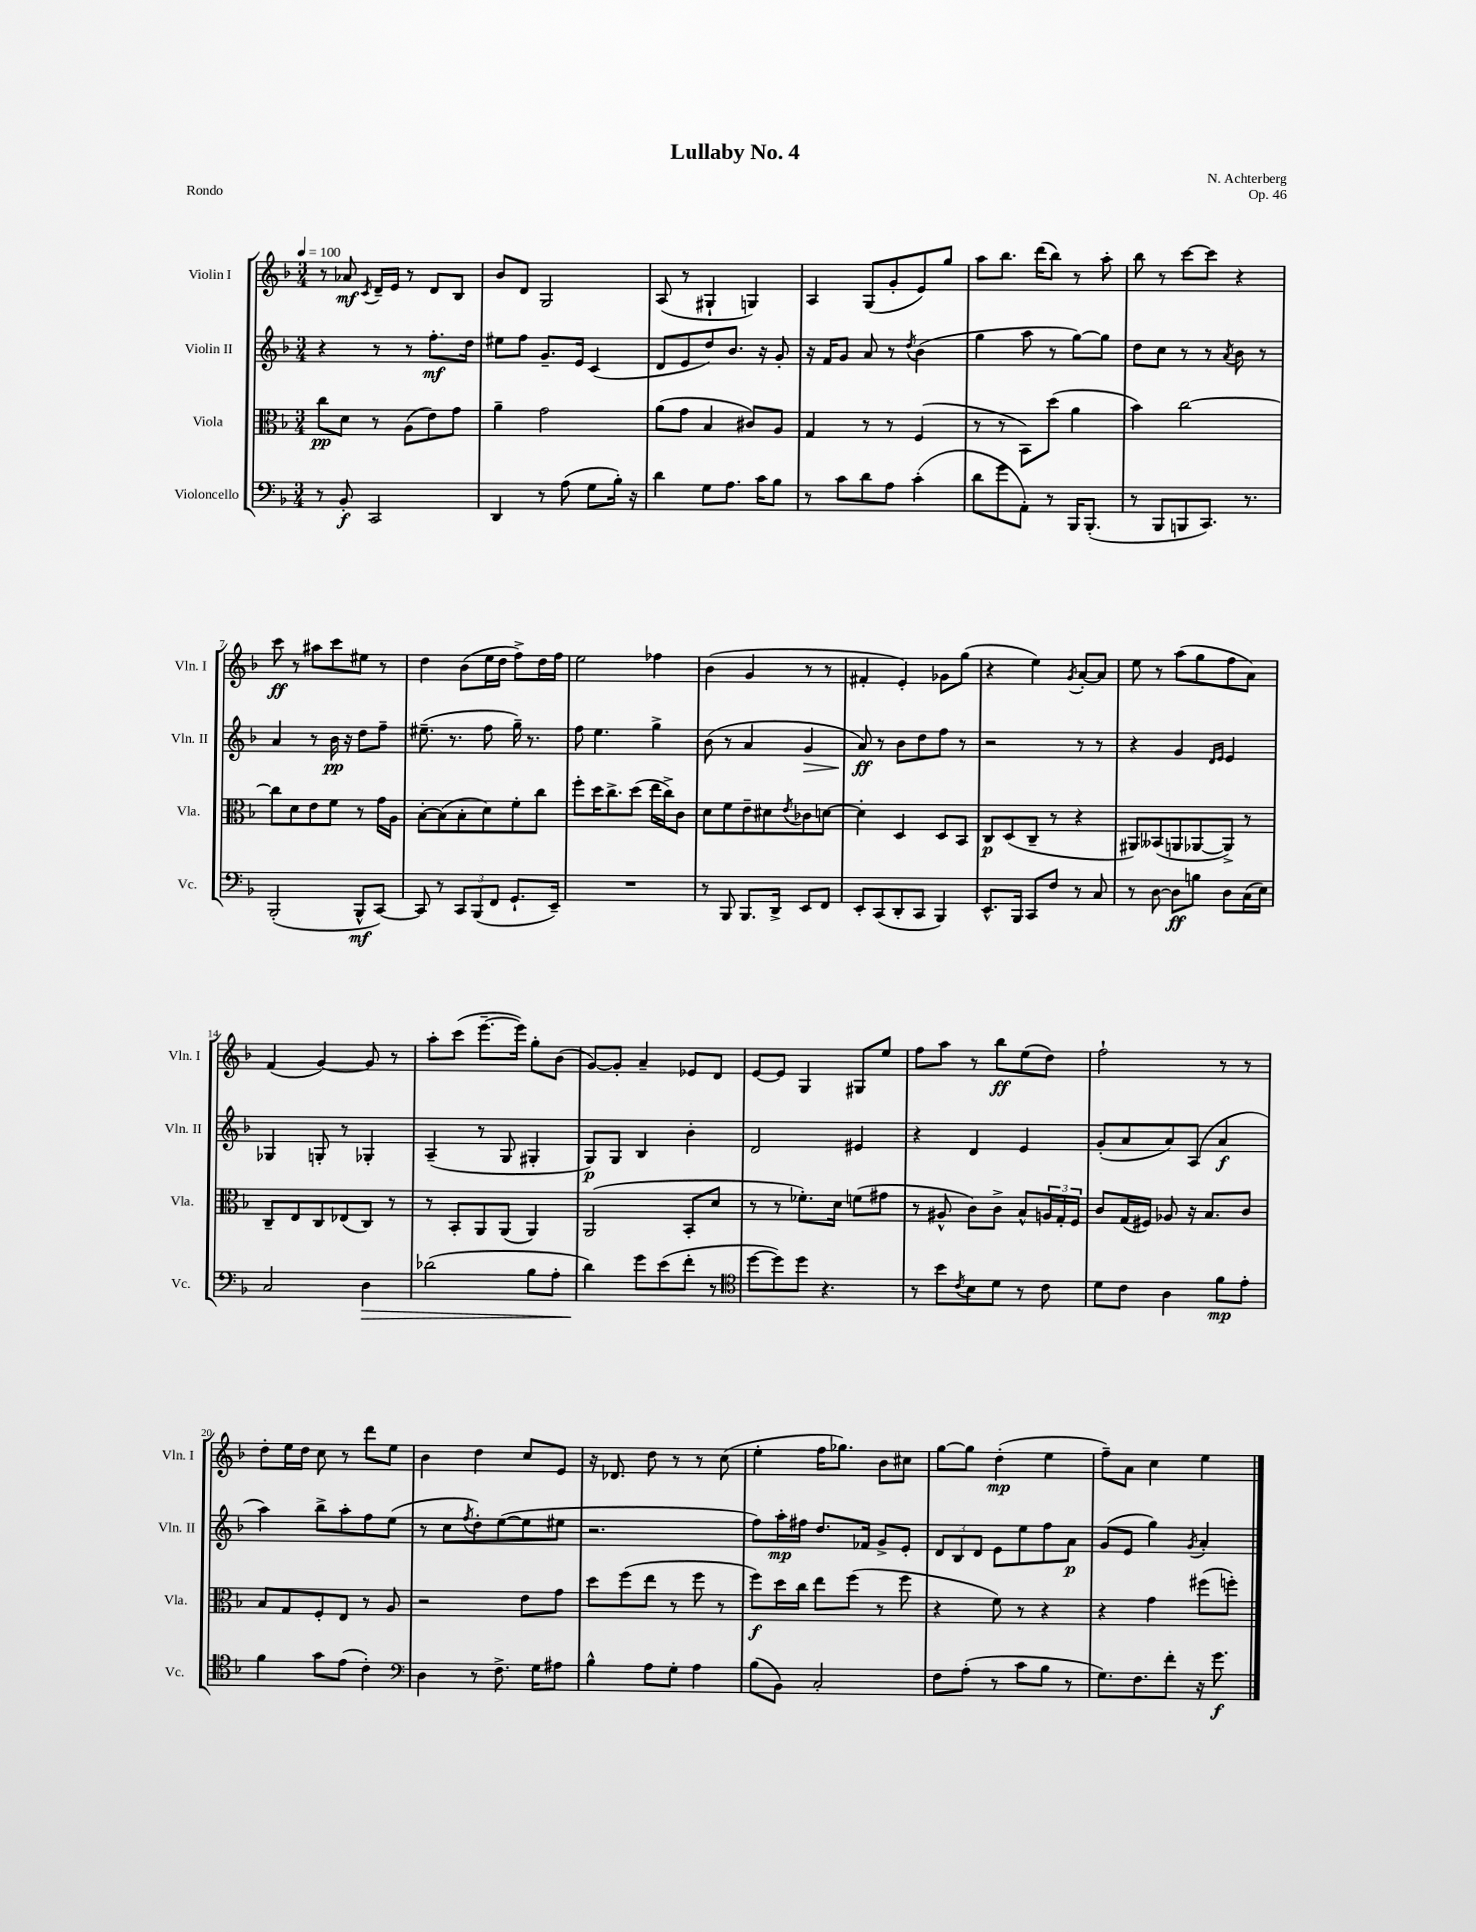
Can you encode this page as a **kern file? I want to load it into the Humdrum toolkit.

**kern	**dynam	**kern	**dynam	**kern	**dynam	**kern	**dynam
*part4	*part4	*part3	*part3	*part2	*part2	*part1	*part1
*staff4	*staff4	*staff3	*staff3	*staff2	*staff2	*staff1	*staff1
*I"Violoncello	*	*I"Viola	*	*I"Violin II	*	*I"Violin I	*
*I'Vc.	*	*I'Vla.	*	*I'Vln. II	*	*I'Vln. I	*
*clefF4	*	*clefC3	*	*clefG2	*	*clefG2	*
*k[b-]	*	*k[b-]	*	*k[b-]	*	*k[b-]	*
*M3/4	*	*M3/4	*	*M3/4	*	*M3/4	*
*MM100	*	*MM100	*	*MM100	*	*MM100	*
=1	=1	=1	=1	=1	=1	=1	=1
8r	.	8cc\L	pp	4r	.	8r	.
8BB-'/	f	8d\J	.	.	.	8a-X/	mf
.	.	.	.	.	.	8qc/	.
2CC/	.	8r	.	8r	.	16d~/LL	.
.	.	.	.	.	.	16e/JJ	.
.	.	(8A\L	.	8r	.	8r	.
.	.	8e\)	.	8.ff'\L	mf	8d/L	.
.	.	8g\J	.	.	.	8B-/J	.
.	.	.	.	16dd\Jk	.	.	.
=2	=2	=2	=2	=2	=2	=2	=2
4DD/	.	4a~\	.	8ee#X\L	.	8b-/L	.
.	.	.	.	8ff\J	.	8d/J	.
8r	.	2g\	.	8.g~/L	.	2G/	.
(8A\	.	.	.	.	.	.	.
.	.	.	.	16e/Jk	.	.	.
8G\L	.	.	.	(4c/	.	.	.
16B-'\Jk)	.	.	.	.	.	.	.
16r	.	.	.	.	.	.	.
=3	=3	=3	=3	=3	=3	=3	=3
4d\	.	(8a\L	.	8d/L	.	(8A/	.
.	.	8g\J	.	8e/	.	8r	.
8G\L	.	4B-/	.	8dd/)	.	4G#X`/	.
8.A\J	.	.	.	8.b-/J	.	.	.
.	.	8c#X/L)	.	.	.	4Gn/)	.
16c\KL	.	.	.	16r	.	.	.
8B-\J	.	8A/J	.	8g'/	.	.	.
=4	=4	=4	=4	=4	=4	=4	=4
8r	.	4G/	.	16r	.	4A/	.
.	.	.	.	16f/KL	.	.	.
8c\L	.	.	.	8g/J	.	.	.
8d\	.	8r	.	8a/	.	(8G/L	.
8A\J	.	8r	.	8r	.	8g'/	.
.	.	.	.	8qdd/	.	.	.
(4c'\	.	(4F/	.	(4b-\	.	8e/)	.
.	.	.	.	.	.	8gg/J	.
=5	=5	=5	=5	=5	=5	=5	=5
8d\L	.	8r	.	4gg\	.	8aa\L	.
8g\	.	8r	.	.	.	8.bb-\J	.
8AA'\J)	.	8BB-\L)	.	8aa\	.	.	.
.	.	.	.	.	.	(16ddd\KL	.
8r	.	(8dd\J	.	8r	.	8bb-\J)	.
16BBB-/KL	.	4a\	.	[8gg\L)	.	8r	.
(8.BBB-'/J	.	.	.	.	.	.	.
.	.	.	.	8gg\J]	.	8aa'\	.
=6	=6	=6	=6	=6	=6	=6	=6
8r	.	4b-\)	.	8dd\L	.	8bb-\	.
8BBB-/L	.	.	.	8cc\J	.	8r	.
8BBBn/	.	[2cc\	.	8r	.	[8ccc\L	.
8.CC/J)	.	.	.	8r	.	8ccc\J]	.
.	.	.	.	8qa/	.	.	.
.	.	.	.	8b-\	.	4r	.
8.r	.	.	.	.	.	.	.
.	.	.	.	8r	.	.	.
!!LO:LB:g=z
=7	=7	=7	=7	=7	=7	=7	=7
(2BBB-'/	.	8cc\L]	.	4a/	.	8ccc\	ff
.	.	8d\	.	.	.	8r	.
.	.	8e\	.	8r	.	8aa#X\L	.
.	.	8f\J	.	16b-\	pp	8ccc\	.
.	.	.	.	16r	.	.	.
8BBB-^^/L	mf	8r	.	8dd\L	.	8ee#X\J	.
[8CC/J)	.	16g\LL	.	8ff~\J	.	8r	.
.	.	16A\JJ	.	.	.	.	.
=8	=8	=8	=8	=8	=8	=8	=8
8CC/]	.	[8B-'\L	.	(8.ee#X~\	.	4dd\	.
8r	.	(8B-\]	.	.	.	.	.
.	.	.	.	8.r	.	.	.
12CC/L	.	8B-'\	.	.	.	(8b-\L	.
(12BBB-/	.	.	.	.	.	.	.
.	.	8d\)	.	8ff\	.	16ee\L	.
12FF/J	.	.	.	.	.	.	.
.	.	.	.	.	.	16dd\JJ	.
8.GG`/L	.	8f'\	.	16gg~\)	.	8ff^\L)	.
.	.	.	.	8.r	.	.	.
.	.	8cc\J	.	.	.	16dd\L	.
16EE~/Jk)	.	.	.	.	.	16ff\JJ	.
=9	=9	=9	=9	=9	=9	=9	=9
2.r	.	8ff'\L	.	8ff\	.	2ee\	.
.	.	16dd\K	.	4.ee\	.	.	.
.	.	8.cc^\	.	.	.	.	.
.	.	(8dd\J	.	.	.	.	.
.	.	16ee\LL	.	4gg^\	.	4ff-X\	.
.	.	16cc^\J)	.	.	.	.	.
.	.	8c\J	.	.	.	.	.
=10	=10	=10	=10	=10	=10	=10	=10
8r	.	8d\L	.	(8b-\	.	(4b-\	.
8BBB-/	.	8f\	.	8r	.	.	.
8.BBB-/L	.	8e~\	.	4a/	.	4g/	.
.	.	8d#X\	.	.	.	.	.
16DD^/Jk	.	.	.	.	.	.	.
.	.	8qe/	.	.	.	.	.
!	!	!	!	!	!LO:HP:b	!	!
8EE/L	.	8c-X\	.	4g/	>	8r	.
8FF/J	.	[8dn\J	.	.	.	8r	.
=11	=11	=11	=11	=11	=11	=11	=11
8EE'/L	.	4d'\]	.	8a/)	ff	4f#X'/	.
(8CC/	.	.	.	8r	]	.	.
8DD'/	.	4D/	.	8b-\L	.	4e'/)	.
8CC/J	.	.	.	8dd\	.	.	.
4BBB-/)	.	8D/L	.	8ff\J	.	8g-X\L	.
.	.	8BB-/J	.	8r	.	(8gg\J	.
=12	=12	=12	=12	=12	=12	=12	=12
8.EE^^/L	.	8C/L	p	2r	.	4r	.
.	.	(8D/	.	.	.	.	.
16BBB-/Jk	.	.	.	.	.	.	.
8CC/L	.	8C~/J	.	.	.	4ee\)	.
8F/J	.	8r	.	.	.	.	.
.	.	.	.	.	.	8qg/	.
8r	.	4r	.	8r	.	[8a'/L	.
8C/	.	.	.	8r	.	8a/J]	.
=13	=13	=13	=13	=13	=13	=13	=13
8r	.	8AA#X/L)	.	4r	.	8ee\	.
[8D\	.	(8BB--X/	.	.	.	8r	.
8D\L]	ff	8AAn/	.	4g/	.	(8aa\L	.
8Bn\J	.	[8AA-X/	.	.	.	8gg\	.
.	.	.	.	16qqd/LL	.	.	.
.	.	.	.	16qqe/JJ	.	.	.
8D\L	.	8AA-^/J])	.	4e/	.	8ff\	.
(16C\L	.	8r	.	.	.	8a\J)	.
16E\JJ)	.	.	.	.	.	.	.
!!LO:LB:g=z
=14	=14	=14	=14	=14	=14	=14	=14
2C/	.	8C~/L	.	4G-X/	.	(4f/	.
.	.	8E/	.	.	.	.	.
.	.	8C/	.	8Gn'/	.	[4g/)	.
.	.	(8E-X/	.	8r	.	.	.
!	!LO:HP:b	!	!	!	!	!	!
4D\	>	8C/J)	.	4G-X'/	.	8g/]	.
.	.	8r	.	.	.	8r	.
=15	=15	=15	=15	=15	=15	=15	=15
(2d-X\	.	8r	.	(4A~/	.	8aa'\L	.
.	.	8BB-'/L	.	.	.	(8ccc\J	.
.	.	8AA/	.	8r	.	[8.eee~\L	.
.	.	(8AA/J	.	8G/	.	.	.
.	.	.	.	.	.	16eee\Jk])	.
8B-\L	.	4AA/)	.	4G#X'/	.	8gg'\L	.
8A'\J	.	.	.	.	.	(8b-\J	.
=16	=16	=16	=16	=16	=16	=16	=16
4d\)	.	(2AA/	.	8G/L)	p	[8g/L)	.
.	.	.	.	8G/J	.	8g'/J]	.
8g\L	]	.	.	4B-/	.	4a~/	.
(8e\	.	.	.	.	.	.	.
8f'\J	.	8BB-'/L	.	4b-'\	.	8e-X/L	.
8r	.	8d/J	.	.	.	8d/J	.
=17	=17	=17	=17	=17	=17	=17	=17
*clefC4	*	*	*	*	*	*	*
[8dd\L	.	8r	.	2d/	.	[8e/L	.
8dd\])	.	8r	.	.	.	8e/J]	.
8dd\J	.	8.f-X'\L)	.	.	.	4G/	.
4.r	.	.	.	.	.	.	.
.	.	16d\Jk	.	.	.	.	.
.	.	(8fn\L	.	4e#X/	.	8G#X/L	.
.	.	8g#X\J	.	.	.	8ee/J	.
=18	=18	=18	=18	=18	=18	=18	=18
8r	.	8r	.	4r	.	8ff\L	.
8b-\L	.	8A#X^^/	.	.	.	8aa\J	.
8qc/	.	.	.	.	.	.	.
8B-\	.	8c\L)	.	4d/	.	8r	.
8d\J	.	8c^\J	.	.	.	8bb-\L	ff
8r	.	8B-^^/L	.	4e/	.	(8ee\	.
8c\	.	24An/L	.	.	.	8dd\J)	.
.	.	24G'/	.	.	.	.	.
.	.	24F/JJ	.	.	.	.	.
=19	=19	=19	=19	=19	=19	=19	=19
8d\L	.	8c/L	.	(8g'/L	.	2ff`\	.
8c\J	.	(16G/L	.	8a/	.	.	.
.	.	16F#X/JJ)	.	.	.	.	.
4A\	.	8A-X/	.	8a/)	.	.	.
.	.	16r	.	(8A/J	.	.	.
.	.	8.B-/L	.	.	.	.	.
8f\L	mp	.	.	4a/	f	8r	.
8e'\J	.	8c/J	.	.	.	8r	.
!!LO:LB:g=z
=20	=20	=20	=20	=20	=20	=20	=20
4f\	.	8B-/L	.	4aa\)	.	8dd'\L	.
.	.	8G/	.	.	.	16ee\L	.
.	.	.	.	.	.	16dd\JJ	.
8g\L	.	8F'/	.	8bb-^\L	.	8cc\	.
(8e\J	.	8E/J	.	8aa'\	.	8r	.
4c'\)	.	8r	.	8ff\	.	8ddd\L	.
.	.	8A/	.	(8ee\J	.	8ee\J	.
=21	=21	=21	=21	=21	=21	=21	=21
*clefF4	*	*	*	*	*	*	*
4D\	.	2r	.	8r	.	4b-\	.
.	.	.	.	8cc\L	.	.	.
.	.	.	.	8qff/	.	.	.
8r	.	.	.	8dd'\)	.	4dd\	.
8.F^\	.	.	.	([8ee\	.	.	.
.	.	8e\L	.	8ee\]	.	8cc/L	.
16G\KL	.	.	.	.	.	.	.
8A#X\J	.	8g\J	.	8ee#X\J	.	8e/J	.
=22	=22	=22	=22	=22	=22	=22	=22
4B-^^\	.	8dd\L	.	2.r	.	16r	.
.	.	.	.	.	.	8.d-X/	.
.	.	(8ff\	.	.	.	.	.
8A\L	.	8ee\J	.	.	.	8dd\	.
8G'\J	.	8r	.	.	.	8r	.
4A\	.	8ff\	.	.	.	8r	.
.	.	8r	.	.	.	(8cc\	.
=23	=23	=23	=23	=23	=23	=23	=23
(8B-\L	.	8ff\L)	f	8ff\L)	.	4ee'\	.
8BB-\J)	.	16dd\L	.	16aa'\L	mp	.	.
.	.	16cc\JJ	.	16ff#X\JJ	.	.	.
2C'/	.	8ee\L	.	8.dd/L	.	16ff\KL	.
.	.	.	.	.	.	8.gg-X\J)	.
.	.	(8ff\J	.	.	.	.	.
.	.	.	.	16f-X/Jk	.	.	.
.	.	8r	.	8g^/L	.	8b-\L	.
.	.	8ff\	.	8e'/J	.	8cc#X\J	.
=24	=24	=24	=24	=24	=24	=24	=24
8F\L	.	4r	.	12d/L	.	[8gg\L	.
.	.	.	.	12B-/	.	.	.
(8A'\J	.	.	.	.	.	8gg\J]	.
.	.	.	.	12d/J	.	.	.
8r	.	8f\)	.	8e\L	.	(4dd'\	mp
8c\L	.	8r	.	8ee\	.	.	.
8B-\J	.	4r	.	8ff\	.	4ee\	.
8r	.	.	.	8a\J	p	.	.
=25	=25	=25	=25	=25	=25	=25	=25
8.G\L)	.	4r	.	(8g/L	.	8ff~\L)	.
.	.	.	.	8e/J	.	8a\J	.
8.F\	.	.	.	.	.	.	.
.	.	4g\	.	4gg\)	.	4cc\	.
8f'\J	.	.	.	.	.	.	.
.	.	.	.	8qg/	.	.	.
16r	.	(8ff#X\L	.	4a'/	.	4ee\	.
8.g\	f	.	.	.	.	.	.
.	.	8ffn'\J)	.	.	.	.	.
==	==	==	==	==	==	==	==
*-	*-	*-	*-	*-	*-	*-	*-
